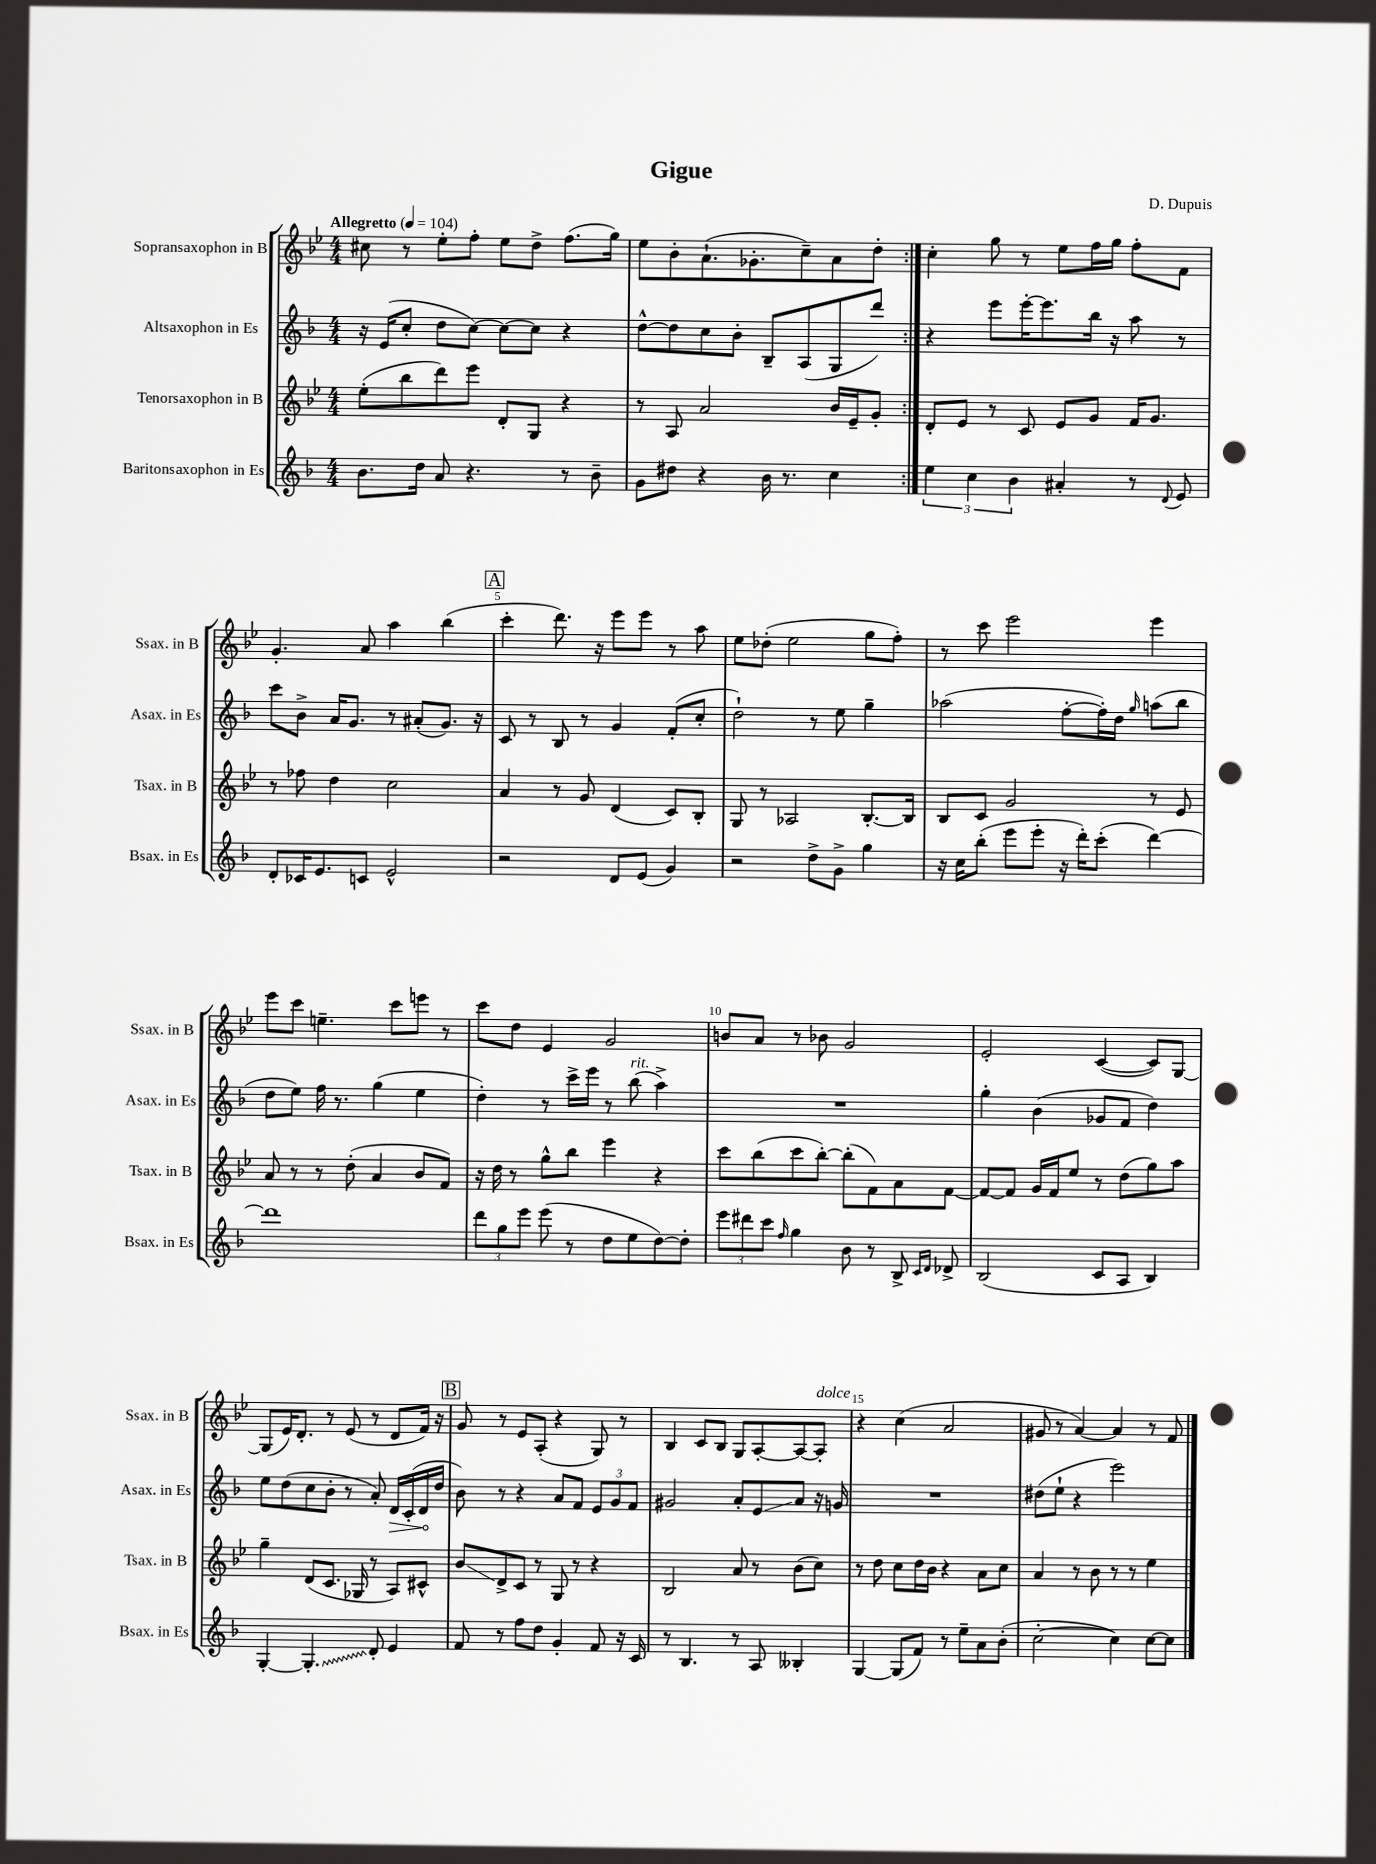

**kern	**kern	**kern	**kern
*staff4	*staff3	*staff2	*staff1
*clefG2	*clefG2	*clefG2	*clefG2
*k[b-]	*k[b-e-]	*k[b-]	*k[b-e-]
*M4/4	*M4/4	*M4/4	*M4/4
*MM104	*MM104	*MM104	*MM104
8.b-	(8ee-'	16r	8cc#
.	.	(16e	.
.	8bb-	8cc'	8r
16dd	.	.	.
8a	8ddd)	8dd	8ee-'
4.r	8eee-	[8cc)	8ff'
.	8d'	8cc_	8ee-
.	8G	8cc]	8dd^
8r	4r	4r	(8.ff
8b-~	.	.	.
.	.	.	16gg)
=	=	=	=
8g	8r	[8dd^^	8ee-
8dd#	8A	8dd]	8b-'
4r	2a	8cc	(8.a`
.	.	8b-'	.
.	.	.	8.g-'
16b-	.	8B-~	.
8.r	.	.	.
.	.	(8A	8cc~)
4cc	16b-	8G	8a
.	16e-~	.	.
.	8g'	8ddd)	8dd'
=:|!	=:|!	=:|!	=:|!
6ee	8d'	4r	4cc'
.	8e-	.	.
6cc	.	.	.
.	8r	8eee	8gg
6b-	.	.	.
.	8c	[16eee'	8r
.	.	8.eee]	.
4a#'	8e-	.	8ee-
.	8g	16bb-	16ff
.	.	16r	16gg
8r	16f	8aa	8ff'
.	8.g	.	.
8qqd	.	.	.
8e	.	8r	8f
=	=	=	=
8d'	8r	8ccc	4.g'
16c-	8ff-	8b-^	.
8.e	.	.	.
.	4dd	16a	.
.	.	8.g	.
8c	.	.	8a
2e^^	2cc	8r	4aa
.	.	(8a#'	.
.	.	8.g)	(4bb-
.	.	16r	.
=	=	=	=
2r	4a	8c	4ccc'
.	.	8r	.
.	8r	8B-	8.ddd)
.	8g	8r	.
.	.	.	16r
8d	(4d	4g	8eee-
(8e	.	.	8eee-
4g)	8c)	(8f'	8r
.	8B-'	8cc'	8aa
=	=	=	=
2r	8G	2dd`)	8ee-
.	8r	.	(8dd-'
.	2A-	.	2ee-
8dd^	.	8r	.
8g^	.	8ee	.
4gg	[8.B-'	4gg~	8gg
.	.	.	8ff')
.	16B-]	.	.
=	=	=	=
16r	8B-	(2aa-	8r
16cc	.	.	.
(8bb-'	8c	.	8ccc
8eee	2g	.	2eee-
8eee'	.	.	.
16r	.	[8ff'	.
16ddd')	.	.	.
(8ccc'	.	16ff'])	.
.	.	16dd	.
.	.	16qqgg	.
[4ddd)	8r	(8aa	4eee-
.	8e-	8bb-	.
=	=	=	=
1ddd]	8a	8dd	8eee-
.	8r	8ee)	8ccc
.	8r	16ff	4.ee~
.	.	8.r	.
.	(8dd'	.	.
.	4a	(4gg	.
.	.	.	8ccc
.	8b-	4ee	8eee
.	8f)	.	8r
=	=	=	=
12ddd	16r	4dd')	8ccc
.	16dd	.	.
12gg	.	.	.
.	8r	.	8dd
12eee	.	.	.
(8eee	8gg^^	8r	4e-
8r	8bb-	16ccc^	.
.	.	16eee	.
8dd	4eee-	8r	2g
8ee	.	(8bb-	.
[8dd)	4r	4aa^)	.
8dd']	.	.	.
=	=	=	=
12eee	8ccc	1r	8b
12ddd#	.	.	.
.	(8bb-	.	8a
12ccc	.	.	.
16qqff	.	.	.
4gg	8ccc	.	8r
.	[8bb-')	.	8b-
8b-	(8bb-']	.	2g
8r	8f)	.	.
8B-^	8a	.	.
16qqc	.	.	.
16qqd	.	.	.
8d-^	[8f	.	.
=	=	=	=
(2B-	8f_	4gg'	2e-'
.	8f]	.	.
.	16g	(4b-	.
.	16f	.	.
.	8ee-	.	.
8c	8r	8g-	([4c
8A	(8dd	8f	.
4B-)	8gg)	4dd)	8c])
.	8aa	.	[8G
=	=	=	=
[4G'	4gg~	8ee	(8G]
.	.	(8dd	16e-)
.	.	.	8.d'
4.G']	(8d	8cc	.
.	8.c	8b-'	8r
.	.	8r	(8e-
.	16G-	.	.
8d'	8r	8a')	8r
4e	8A)	16d	8d
.	.	(16c'	.
.	8c#^^	16d	16f)
.	.	16dd	16r
=	=	=	=
8f	8b-	8b-)	8g
8r	8d^	8r	8r
8ff	8c	4r	8e-
8dd	8r	.	(8A'
4g'	8G	8a	4r
.	8r	8f	.
8f	4r	12e	8G)
.	.	12g	.
16r	.	.	8r
.	.	12f	.
16c	.	.	.
=	=	=	=
8r	2B-	2g#	4B-
4.B-	.	.	.
.	.	.	8c
.	.	.	8B-
8r	8a	8a'	8G
8A	8r	8e	[8A'
4B--'	(8b-	8a	8A_
.	8cc)	16r	8A']
.	.	16g	.
=	=	=	=
[4G	8r	1r	4r
.	8dd	.	.
(8G]	8cc	.	(4cc
8f)	16dd	.	.
.	16b-	.	.
8r	4r	.	2a
8ee~	.	.	.
8a	8a	.	.
(8b-'	8cc	.	.
=	=	=	=
[2cc'	4a	(8dd#	8g#
.	.	8ee`	8r
.	8r	4r	[4a)
.	8b-	.	.
4cc])	8r	2eee)	4a]
.	8r	.	.
[8cc	4ee-	.	8r
8cc]	.	.	8f
==	==	==	==
*-	*-	*-	*-
